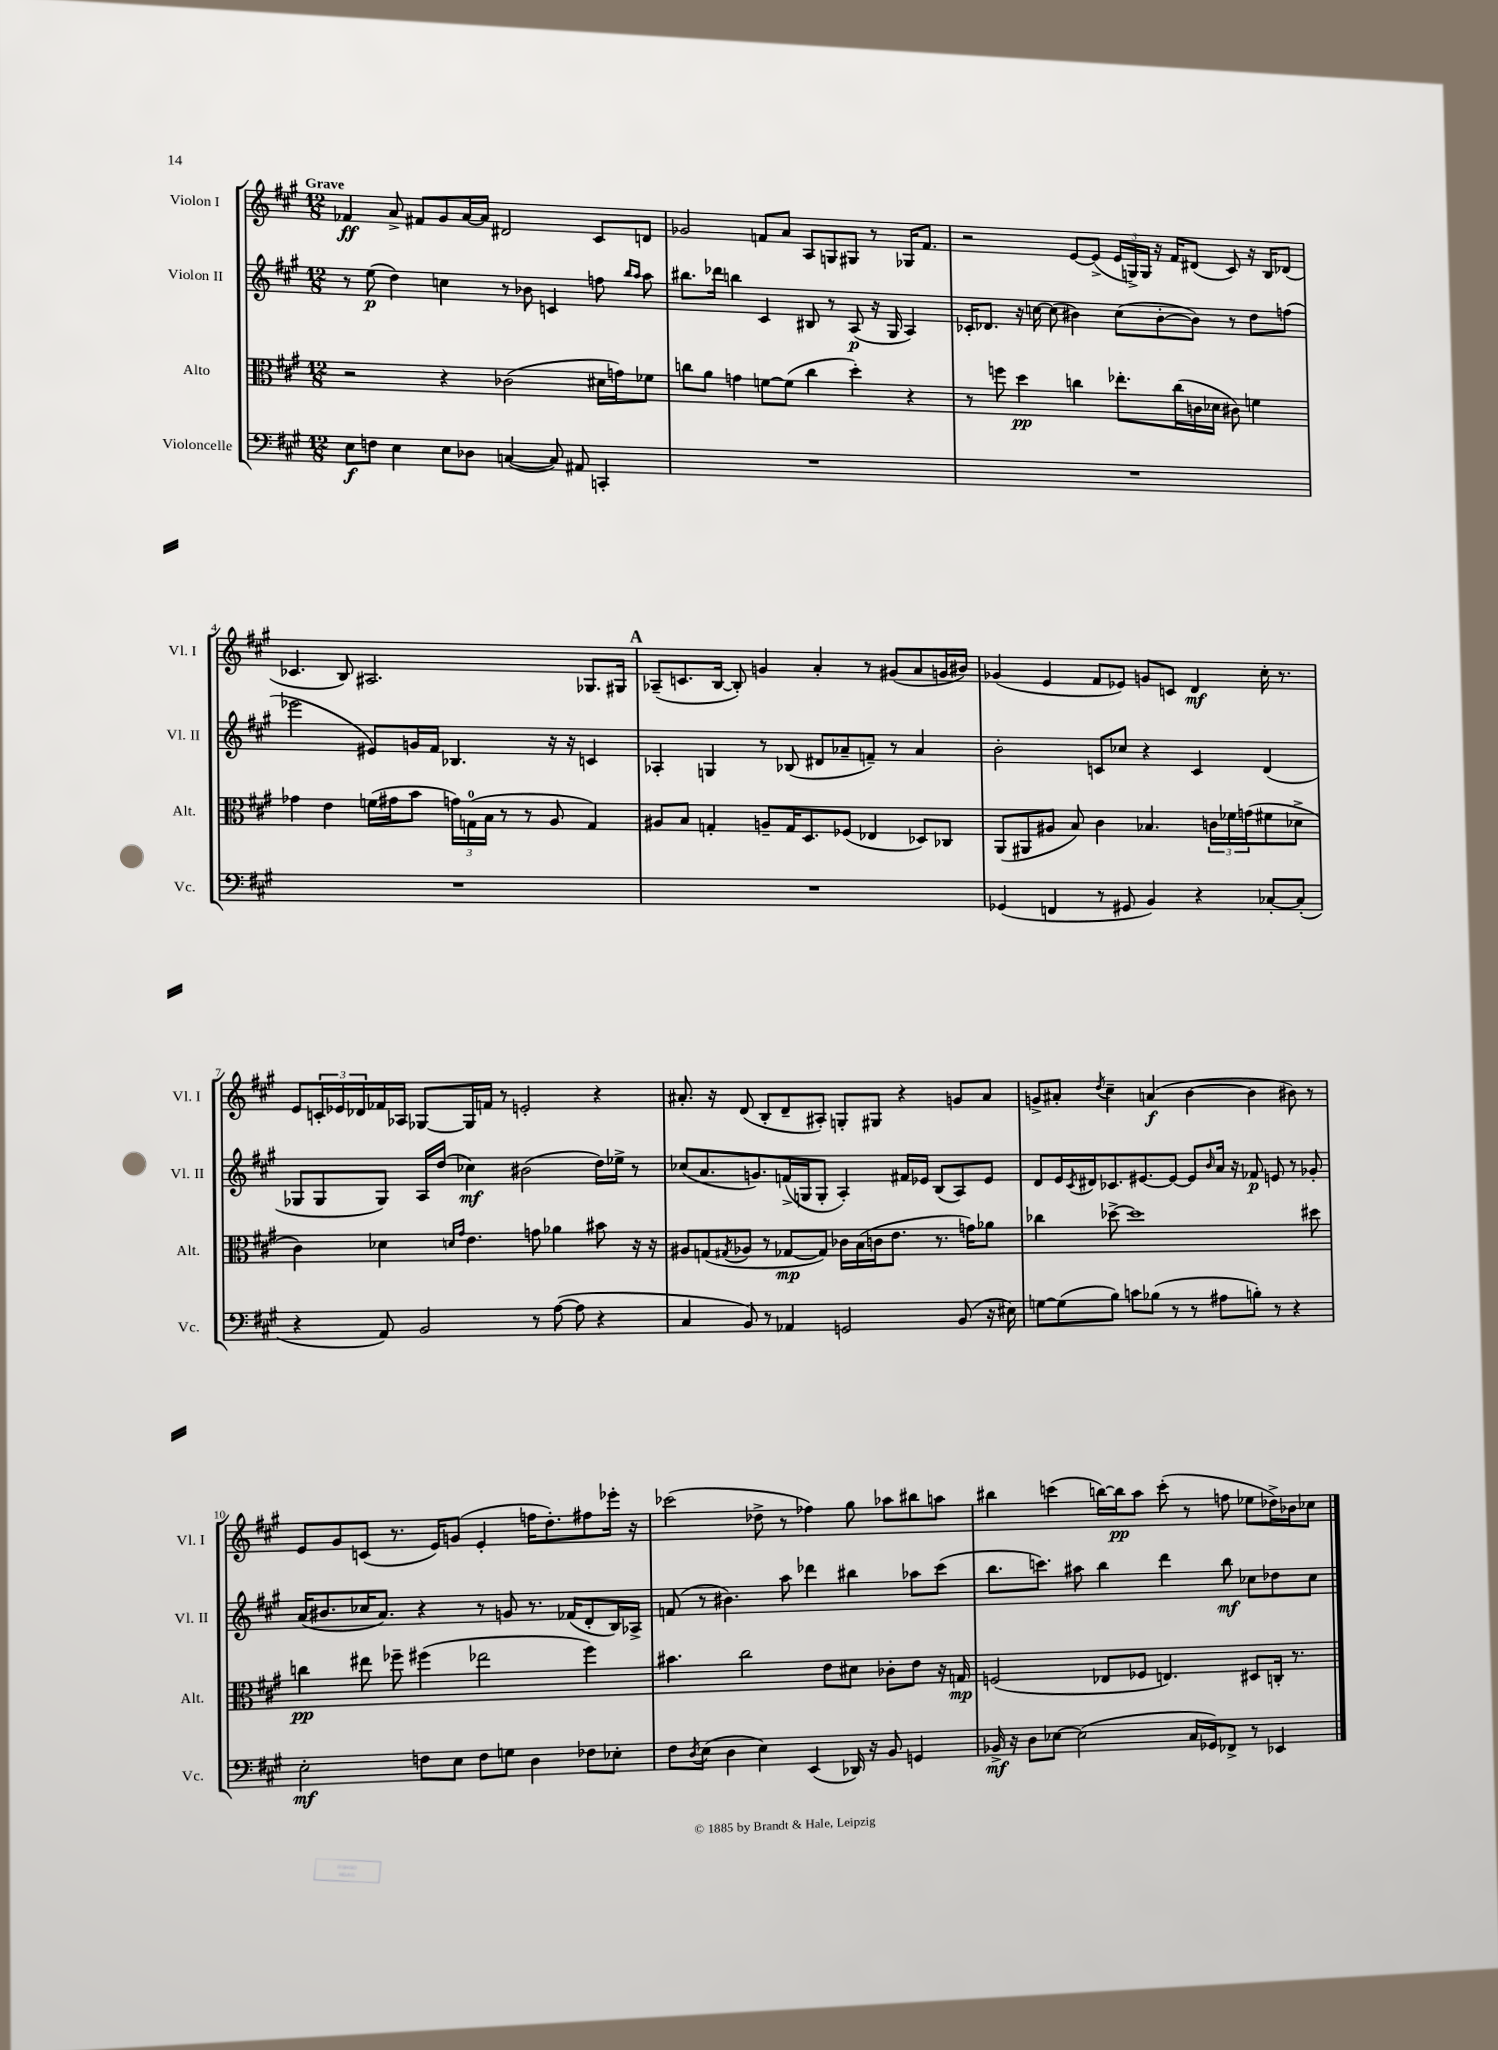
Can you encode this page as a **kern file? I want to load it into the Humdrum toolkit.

**kern	**kern	**kern	**kern
*staff4	*staff3	*staff2	*staff1
*clefF4	*clefC3	*clefG2	*clefG2
*k[f#c#g#]	*k[f#c#g#]	*k[f#c#g#]	*k[f#c#g#]
*M12/8	*M12/8	*M12/8	*M12/8
8E	2r	8r	4f-
8F	.	(8ee	.
4E	.	4dd)	8a^
.	.	.	8f#
8E	4r	4cc	8g#
8D-	.	.	[16a
.	.	.	16a]
([4C	(2c-	8r	2d#
.	.	8b-	.
8C])	.	4c	.
8AA#	.	.	.
4CC'	16d#	8ff	8c#
.	16g)	.	.
.	.	16qqbb	.
.	.	16qqaa	.
.	8f-	8aa	8d
=	=	=	=
1.r	8cc	8.bb#	2g-
.	8a	.	.
.	.	16ddd-	.
.	4g	4bb	.
.	[8f	4c#	8f
.	(8f]	.	8a
.	4cc	8B#	8A
.	.	8r	8G
.	4dd')	(8A	8G#
.	.	16r	8r
.	.	16G#	.
.	4r	4A)	16G-
.	.	.	8.f
=	=	=	=
1.r	8r	16c-'	2r
.	.	8.d-	.
.	8ff	.	.
.	4dd	16r	.
.	.	[16cc	.
.	.	(8cc]	.
.	4cc	4b#)	[8e
.	.	.	(8e^]
.	8.ee-'	(8cc	24e
.	.	.	24G^)
.	.	.	24G
.	.	[8b#'	16r
.	(16cc	.	16f#
.	16c	8b#])	(8d#
.	16d-	.	.
.	8c#)	8r	8c#)
.	4f	8dd	16r
.	.	.	16B
.	.	(8ff	(8d-
=	=	=	=
1.r	4g-	2eee-	4.c-
.	4e	.	.
.	.	.	8B)
.	(16f	8e#)	2.A#
.	16g#	.	.
.	8b	16g	.
.	.	16f#	.
.	24g)	4.B-	.
.	(24G	.	.
.	24B	.	.
.	8r	.	.
.	8r	.	.
.	8A	16r	.
.	.	16r	.
.	4G)	4c	8.G-
.	.	.	16G#
=	=	=	=
1.r	8A#	4A-'	(8A-~
.	8B	.	8.c
.	4G'	4G	.
.	.	.	[16B
.	.	.	8B'])
.	8A~	8r	4g
.	16G	(8B-	.
.	8.D	.	.
.	.	8d#	4a'
.	(8F-	8a-~	.
.	4E-	8f~)	8r
.	.	8r	(8g#
.	8D-)	4a-	8a
.	8C-	.	16g
.	.	.	16b#)
=	=	=	=
(4GG-	(8AA	2b'	(4g-
.	8AA#	.	.
4FF	8A#	.	4e
.	8B)	.	.
8r	4c#	8c	8f#
8GG#	.	8cc-	8e-)
4BB)	4.B-	4r	8g
.	.	.	8c
4r	.	4c	4d
.	24c	.	.
.	24f-	.	.
.	(24g	.	.
[8C-'	8f#	(4d	16cc#'
.	.	.	8.r
(8C-']	8d-^	.	.
=	=	=	=
4r	4c#)	8G-	8e
.	.	8G-	24c'
.	.	.	24e-
.	.	.	24d-
8AA)	4d-	8G-)	16f-
.	.	.	16A-
2BB	.	16A	[8G-
.	.	(16dd	.
.	16qqd	.	.
.	16qqg#	.	.
.	4.e	4cc-)	16G-]
.	.	.	16f
.	.	.	8r
.	.	(2b#	2e'
8r	8g	.	.
([8A	4a-	.	.
8A]	.	.	.
4r	8b#	16dd)	4r
.	.	16ee-^	.
.	16r	8r	.
.	16r	.	.
=	=	=	=
4C#	8A#	(8cc-	8.a#'
.	(8G	8.a	.
.	.	.	16r
.	8qG#	.	.
8BB)	8A-	.	(8d
.	.	8.g)	.
8r	8r	.	8B'
4AA-	[8G-	(16f^	8d~
.	.	16G	.
.	8G-])	8G'	8A#')
2GG	16c-	4A')	8G'
.	(16B	.	.
.	16c	.	8G#
.	8.e	.	.
.	.	16f#	4r
.	.	16e-	.
.	8.r	(8B	.
(8BB	.	8A)	8g
.	16g)	.	.
16r	8a-	8e-	8a#
16E#)	.	.	.
=	=	=	=
[8G	4cc-	8d	8g^
(8G]	.	16e	8a#'
.	.	8qc#	.
.	.	16d#	.
.	.	.	8qdd
8B)	[8dd-^	8.c-	4cc#~
8c	1dd-]	.	.
.	.	[8.e#	.
(8B-	.	.	(4a
8r	.	8e#_	.
8r	.	8e#]	[4b
.	.	16qqb	.
8A#	.	16a	.
.	.	16r	.
8B')	.	8f-	4b]
8r	.	8e	.
4r	.	8r	8b#)
.	8dd#	8g-'	8r
=	=	=	=
2E'	4cc	(16a	8e
.	.	8.b#	.
.	.	.	8g#
.	8ee#	16cc-	(8c
.	.	8.a)	.
.	8ff-~	.	8.r
8F	(4ff#	4r	.
.	.	.	16e)
8E	.	.	(8g
8F	2ee-	8r	4e'
8G	.	8g	.
4D	.	8.r	16ff
.	.	.	8.dd')
.	.	(16f-	.
8F-	4ff#)	8d'	8ff#
8E-'	.	16B)	16eee-'
.	.	16A-^	16r
=	=	=	=
8F#	4.b#	(8f	(2ccc-
8qD	.	.	.
(8E	.	8r	.
4D	.	4.b#)	.
.	2cc#	.	.
4E)	.	.	8dd-^
.	.	8aa	8r
(4EE	.	4ddd-	4ff-)
.	8e	.	.
16DD-)	8d#	4bb#	8gg#
16r	.	.	.
8BB	8c-'	.	8aa-
4GG	8e	8aa-	8bb#
.	16r	(8ccc#	8aa
.	16G	.	.
=	=	=	=
16BB-^	(2F	8.bb	4bb#
16r	.	.	.
8D	.	.	.
.	.	8.ccc)	.
[8E-	.	.	(4ccc
(2E-]	.	8aa#	.
.	8E-	4bb	[16bb)
.	.	.	16bb]
.	8F-	.	8aa
.	4.E)	4ddd	(8ccc'
16C#	.	.	8r
16GG-)	.	.	.
8FF-^	.	8bb	8ff
8r	8D#	8cc-	8ee-
4EE-	16C'	8dd-	16dd-^)
.	8.r	.	16b-
.	.	8cc-	8cc-
==	==	==	==
*-	*-	*-	*-
